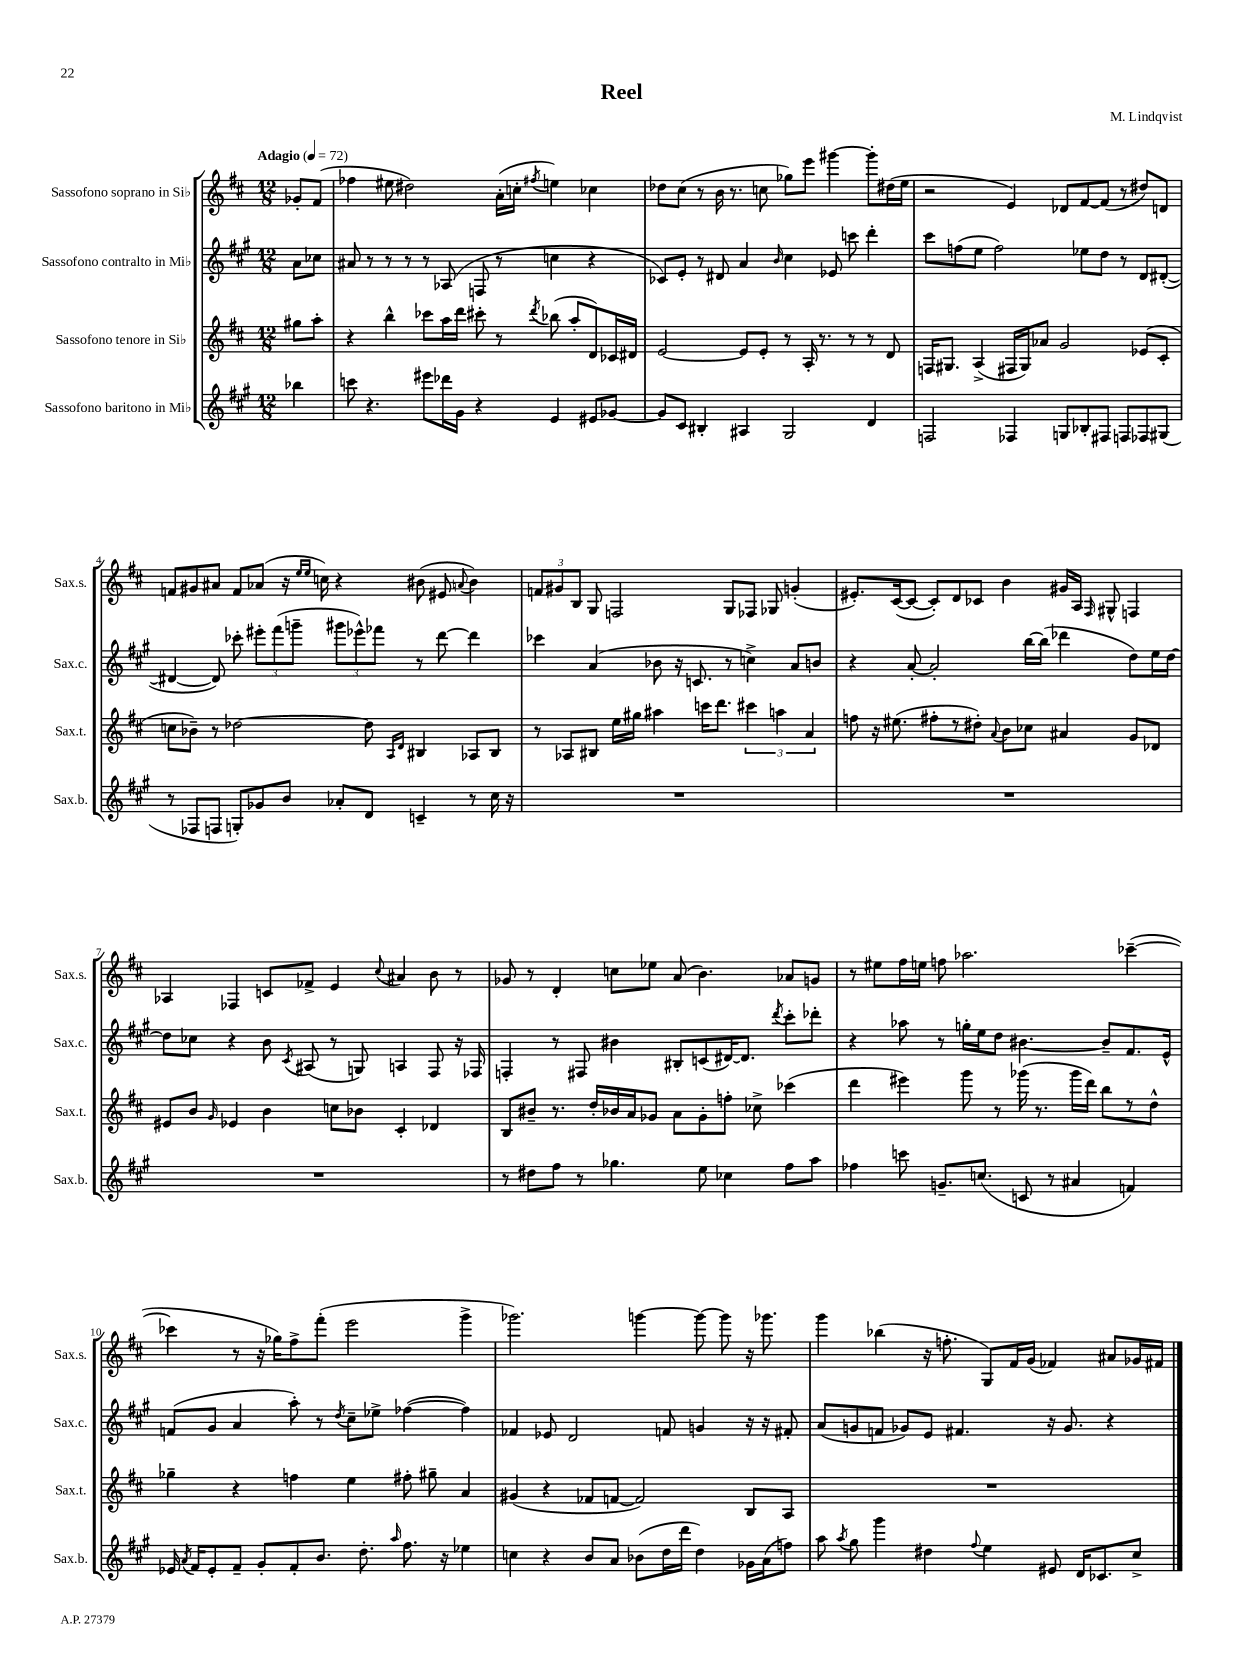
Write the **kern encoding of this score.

**kern	**kern	**kern	**kern
*staff4	*staff3	*staff2	*staff1
*clefG2	*clefG2	*clefG2	*clefG2
*k[f#c#g#]	*k[f#c#]	*k[f#c#g#]	*k[f#c#]
*M12/8	*M12/8	*M12/8	*M12/8
*MM72	*MM72	*MM72	*MM72
4bb-	8gg#	8a	8g-'
.	8aa'	8cc-	(8f#
=	=	=	=
8ccc	4r	8a#	4ff-
4.r	.	8r	.
.	4bb^^	8r	8ee#
.	.	8r	2dd#)
8eee#	8ccc-	8r	.
16ddd-	16aa	(8A-	.
16g#	16ddd	.	.
4r	8ccc#'	8F	.
.	8r	8r	(16a'
.	.	.	16cc'
.	8qddd	.	8qff#
4e	(8bb-	4cc	4ee)
.	8aa'	.	.
8e#	8d)	4r	4cc-
[8g-	16c-	.	.
.	16d#	.	.
=	=	=	=
8g-]	[2e	8c-)	8dd-
8c#	.	8e'	(8cc#
4B#'	.	8r	8r
.	.	8d#	16b
.	.	.	8.r
4A#	8e]	4a	.
.	8e'	.	8cc
.	.	16qqb	.
2G#	8r	4cc#	8gg-)
.	16A'	.	8eee
.	8.r	.	.
.	.	8e-	[4ggg#
.	8r	8ccc	.
4d	8r	4ddd'	8ggg#']
.	8d	.	(16dd#
.	.	.	16ee
=	=	=	=
2F	16F	8ccc#	2r
.	8.G#	.	.
.	.	(8ff	.
.	(4A^	8ee	.
.	.	2ff)	.
4F-	16F#	.	4e)
.	16G#)	.	.
.	8a-	.	.
8G	2g	.	8d-
8B-'	.	8ee-	[8f#
8F#	.	8dd	(8f#]
8F	.	8r	8r
8F-	(8e-	8d	8dd#)
(8G#	8c#'	([8d#'	8d
=	=	=	=
8r	8cc	4d#_	8f
8F-	8b-~)	.	8g#
8F	8r	8d#])	8a#
8G')	[2dd-	8ccc-'	8f
8g-	.	12eee#'	(8a-
.	.	(12fff#	.
8b	.	.	16r
.	.	12ggg~	.
.	.	.	16qqee
.	.	.	16qqee
.	.	.	16cc)
8a-'	.	12ggg#	4r
.	.	12eee-^^)	.
8d	8dd-]	.	.
.	.	12fff-	.
.	16qqA	.	.
.	16qqd	.	.
4c~	4B#	8r	(8b#
.	.	[8ddd	8e#
.	.	.	8qqa
8r	8A-	4ddd]	4b#)
16cc#	8B#	.	.
16r	.	.	.
=	=	=	=
1.r	8r	4ccc-	12f
.	.	.	12g#
.	8A-	.	.
.	.	.	12B
.	8B#	(4a	8G
.	16ee	.	2F
.	16gg#	.	.
.	4aa#	8b-	.
.	.	16r	.
.	.	8.c	.
.	16ccc	.	.
.	8.ddd	.	.
.	.	8r	8G
.	6ccc#	4cc^)	8F-
.	.	.	8G-
.	6aa	.	.
.	.	8a	(4g'
.	6a	.	.
.	.	8b	.
=	=	=	=
1.r	8ff	4r	8.e#')
.	16r	.	.
.	(8.ee#	.	([16c#
.	.	[8a'	8c#_
.	8ff#'	2a']	8c#'])
.	8r	.	8d
.	8dd#')	.	8c-
.	8qqa	.	.
.	8b	.	4b
.	8cc-	[16bb	.
.	.	(16bb]	.
.	4a#	4ddd-	16g#
.	.	.	16A
.	.	.	16qqF#
.	.	.	8G#^^
.	8g	8dd)	4F
.	8d-	16ee	.
.	.	[16dd	.
=	=	=	=
1.r	8e#	8dd]	4A-
.	8b	8cc-	.
.	16qqg	.	.
.	4e-	4r	4F-
.	4b	8b	8c
.	.	8qc#	.
.	.	(8A#	8f-^
.	8cc	8r	4e
.	8b-	8G)	.
.	.	.	8qqcc#
.	4c#'	4A	4a#
.	4d-	8F#	8b
.	.	16r	8r
.	.	16F-	.
=	=	=	=
8r	8B	4F'	8g-
8dd#	8b#~	.	8r
8ff#	8.r	8r	4d'
8r	.	8F#	.
.	16dd'	.	.
4.gg-	16b-	4b#	8cc
.	16a	.	.
.	8g-	.	8ee-
.	8a	8B#'	(8a
8ee	8g-'	(8c	4.b)
4cc-	8ff'	[16d#)	.
.	.	8.d#]	.
.	8cc-^	.	.
.	.	8qddd	.
8ff#	(4ccc-	8ccc#'	8a-
8aa	.	8ddd-'	8g
=	=	=	=
4ff-	4ddd	4r	8r
.	.	.	8ee#
8ccc	4eee#)	8aa-	16ff#
.	.	.	16ee
8.g~	.	8r	8ff
.	8ggg	16gg'	2.aa-
(8.cc	.	16ee	.
.	8r	8dd	.
8c	(16ggg-	[4.b#	.
.	8.r	.	.
8r	.	.	.
4a#	16ggg-	.	.
.	16ddd)	.	.
.	8bb	8b#~]	.
4f)	8r	8.f#	([4ccc-~
.	8dd^^	.	.
.	.	16e^^	.
=	=	=	=
16e-	4gg-~	(8f	4ccc-]
8qa	.	.	.
16f#	.	.	.
8e-'	.	8g#	.
8f#~	4r	4a	8r
8g#'	.	.	16r
.	.	.	16gg-)
8f#'	4ff	8aa')	8ff#^
8.b	.	8r	(8fff#'
.	.	8qdd	.
.	4ee	8cc#~	2eee
8.dd'	.	.	.
.	.	8ee-^	.
16qqaa	.	.	.
8.ff#	8ff#'	([4ff-	.
.	8gg#~	.	.
16r	.	.	.
4ee-	4a	4ff-])	4ggg^
=	=	=	=
4cc	(4g#	4f-	2.ggg-)
4r	4r	8e-	.
.	.	2d	.
8b	8f-	.	.
8a	[8f	.	.
(8b-	2f])	.	[4ggg
16dd	.	8f	.
16ddd	.	.	.
4dd)	.	4g	8ggg_
.	.	.	8ggg]
16g-	8B	16r	16r
(16a	.	16r	8.ggg-
8ff)	8A	8f#'	.
=	=	=	=
8aa	1.r	(8a	4ggg
8qaa	.	.	.
8gg#	.	8g	.
4ggg#	.	8f	(4bb-
.	.	8g-)	.
4dd#	.	8e	16r
.	.	.	8.ff'
.	.	4.f#	.
8qqff#	.	.	.
4ee	.	.	8G)
.	.	.	16f#
.	.	.	(16g
8e#	.	16r	4f-)
.	.	8.g-	.
16d	.	.	.
8.c-	.	.	.
.	.	4r	8a#
8cc#^	.	.	16g-
.	.	.	16f#
==	==	==	==
*-	*-	*-	*-
